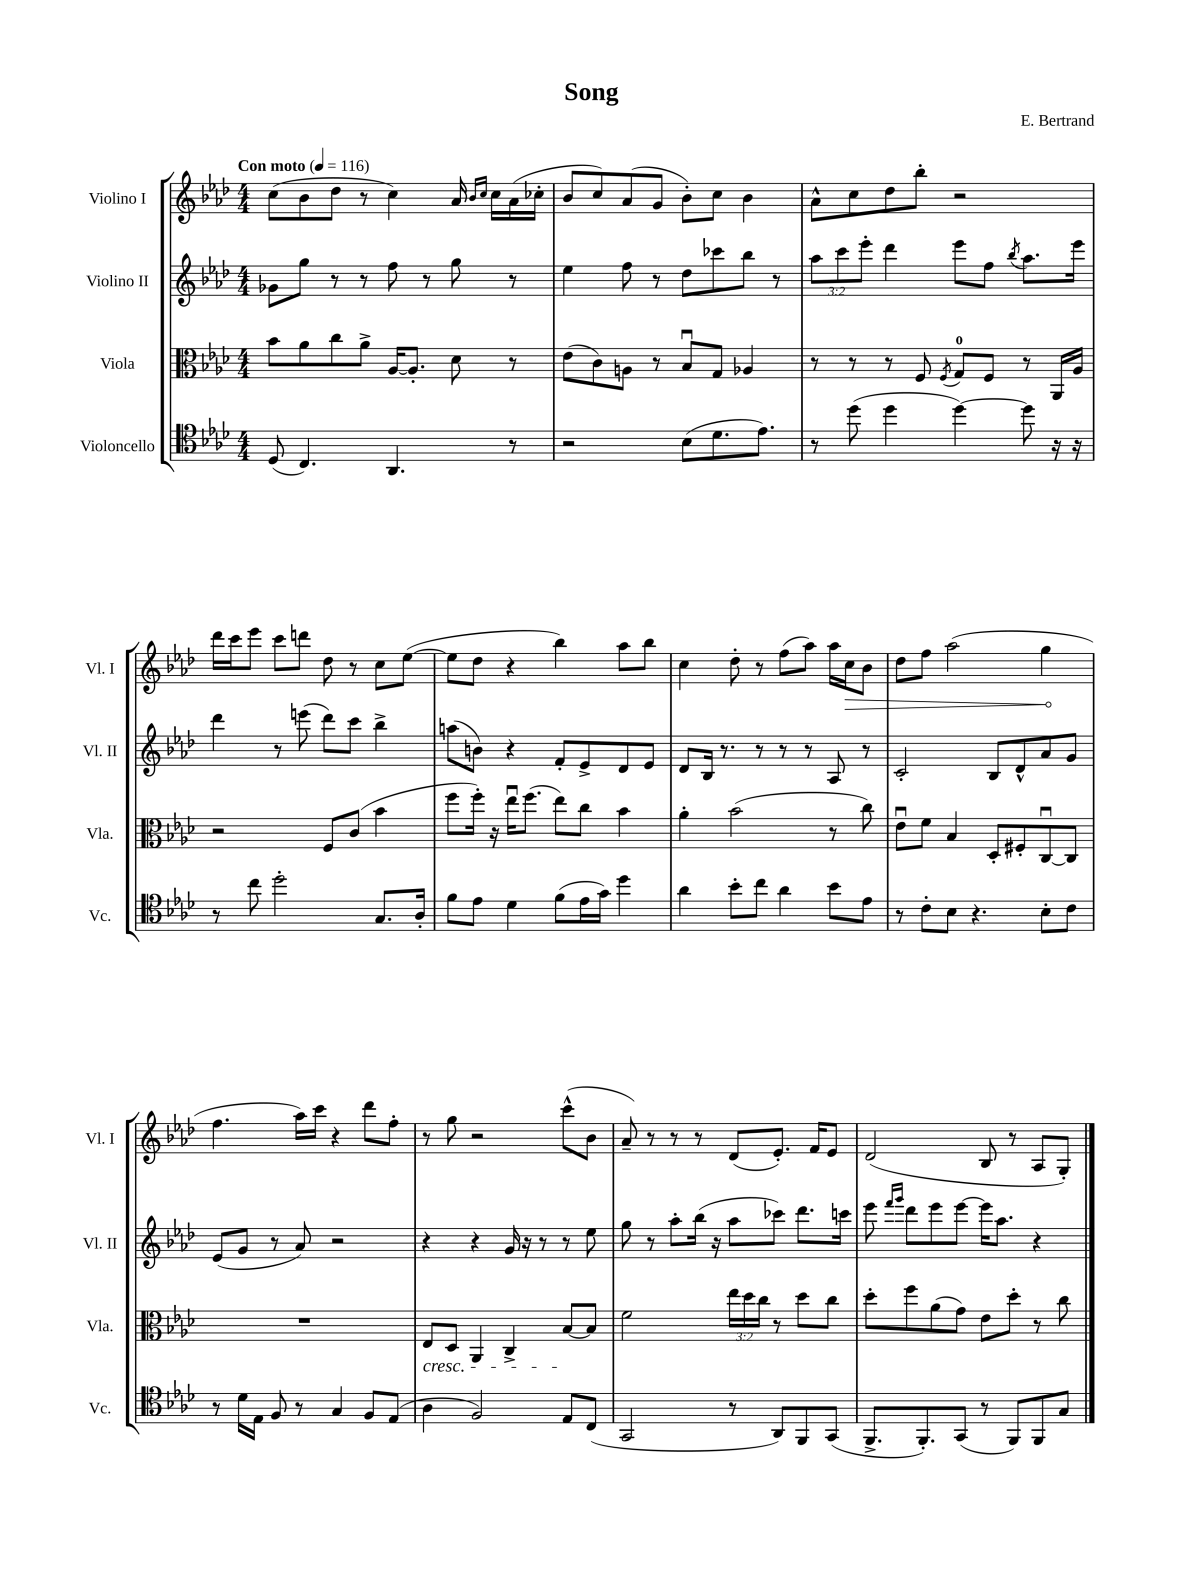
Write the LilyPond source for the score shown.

\header { title = "Song" composer = "E. Bertrand" }
<<
\new StaffGroup <<
\new Staff = "s0" \with { instrumentName = "Violino I" shortInstrumentName = "Vl. I" } {
    \clef treble \key aes \major \numericTimeSignature \time 4/4 \tempo "Con moto" 4 = 116
    c''8( bes'8 des''8 r8 c''4) aes'16 \grace { bes'16 c''16 } c''16 aes'16( ces''16-. |
    bes'8 c''8) aes'8( g'8 bes'8-.) c''8 bes'4 |
    aes'8-^ c''8 des''8 bes''8-. r2 |
    des'''16 c'''16 ees'''8 c'''8 d'''8 des''8 r8 c''8 ees''8~( |
    ees''8 des''8 r4 bes''4) aes''8 bes''8 |
    c''4 des''8-. r8 f''8( aes''8) aes''16 \once \override Hairpin.circled-tip = ##t c''16\> bes'8 |
    des''8 f''8 aes''2( g''4\! |
    f''4. aes''16) c'''16 r4 des'''8 f''8-. |
    r8 g''8 r2 c'''8-^( bes'8 |
    aes'8--) r8 r8 r8 des'8( ees'8.-.) f'16 ees'8 |
    des'2( bes8 r8 aes8 g8-.) \bar "|." |
}
\new Staff = "s1" \with { instrumentName = "Violino II" shortInstrumentName = "Vl. II" } {
    \clef treble \key aes \major \numericTimeSignature \time 4/4 \override Staff.TupletNumber.text = #tuplet-number::calc-fraction-text
    ges'8 g''8 r8 r8 f''8 r8 g''8 r8 |
    ees''4 f''8 r8 des''8 ces'''8 bes''8 r8 |
    \tuplet 3/2 { aes''8 c'''8 ees'''8-. } des'''4 ees'''8 f''8 \acciaccatura { bes''8 } aes''8. ees'''16 |
    des'''4 r8 e'''8( des'''8) c'''8 bes''4-> |
    a''8( b'8) r4 f'8-. ees'8-> des'8 ees'8 |
    des'8 bes16 r8. r8 r8 r8 aes8 r8 |
    c'2-. bes8 des'8-^ aes'8 g'8 |
    ees'8( g'8 r8 aes'8) r2 |
    r4 r4 g'16 r16 r8 r8 ees''8 |
    g''8 r8 aes''8-. bes''16( r16 aes''8 ces'''8) des'''8. c'''16 |
    ees'''8 \grace { f'''16 g'''16 } des'''8 ees'''8 ees'''8~ ees'''16 aes''8. r4 \bar "|." |
}
\new Staff = "s2" \with { instrumentName = "Viola" shortInstrumentName = "Vla." } {
    \clef alto \key aes \major \numericTimeSignature \time 4/4 \override Staff.TupletNumber.text = #tuplet-number::calc-fraction-text
    bes'8 aes'8 c''8 aes'8-> aes16~ aes8.-. des'8 r8 |
    ees'8( c'8) a8 r8 bes8\downbow g8 aes4 |
    r8 r8 r8 f8 \acciaccatura { f8 } g8-0 f8 r8 aes,16 aes16 |
    r2 f8 c'8( bes'4 |
    f''8 f''16-.) r16 ees''16\downbow f''8.( ees''8) c''8 bes'4 |
    aes'4-. bes'2( r8 c''8) |
    ees'8\downbow f'8 bes4 des8-. fis8-. c8~\downbow c8 |
    R1 |
    ees8\cresc des8 aes,4 c4-> bes8~\! bes8 |
    f'2 \tuplet 3/2 { ees''16 des''16 c''16 } r8 des''8 c''8 |
    des''8-. f''8 aes'8( g'8) ees'8 des''8-. r8 c''8 \bar "|." |
}
\new Staff = "s3" \with { instrumentName = "Violoncello" shortInstrumentName = "Vc." } {
    \clef tenor \key aes \major \numericTimeSignature \time 4/4
    des8( c4.) aes,4. r8 |
    r2 bes8( des'8. ees'8.) |
    r8 des''8( des''4 des''4~) des''8 r16 r16 |
    r8 c''8 des''2-. g8. aes16-. |
    f'8 ees'8 des'4 f'8( ees'16 g'16) des''4 |
    aes'4 bes'8-. c''8 aes'4 bes'8 ees'8 |
    r8 c'8-. bes8 r4. bes8-. c'8 |
    r8 des'16 ees16 f8 r8 g4 f8 ees8( |
    aes4 f2) ees8 c8( |
    g,2 r8 aes,8) f,8 g,8( |
    f,8.-> f,8.-.) g,8( r8 f,8) f,8 g8 \bar "|." |
}
>>
>>
\layout { \context { \Score \remove "Bar_number_engraver" } }
